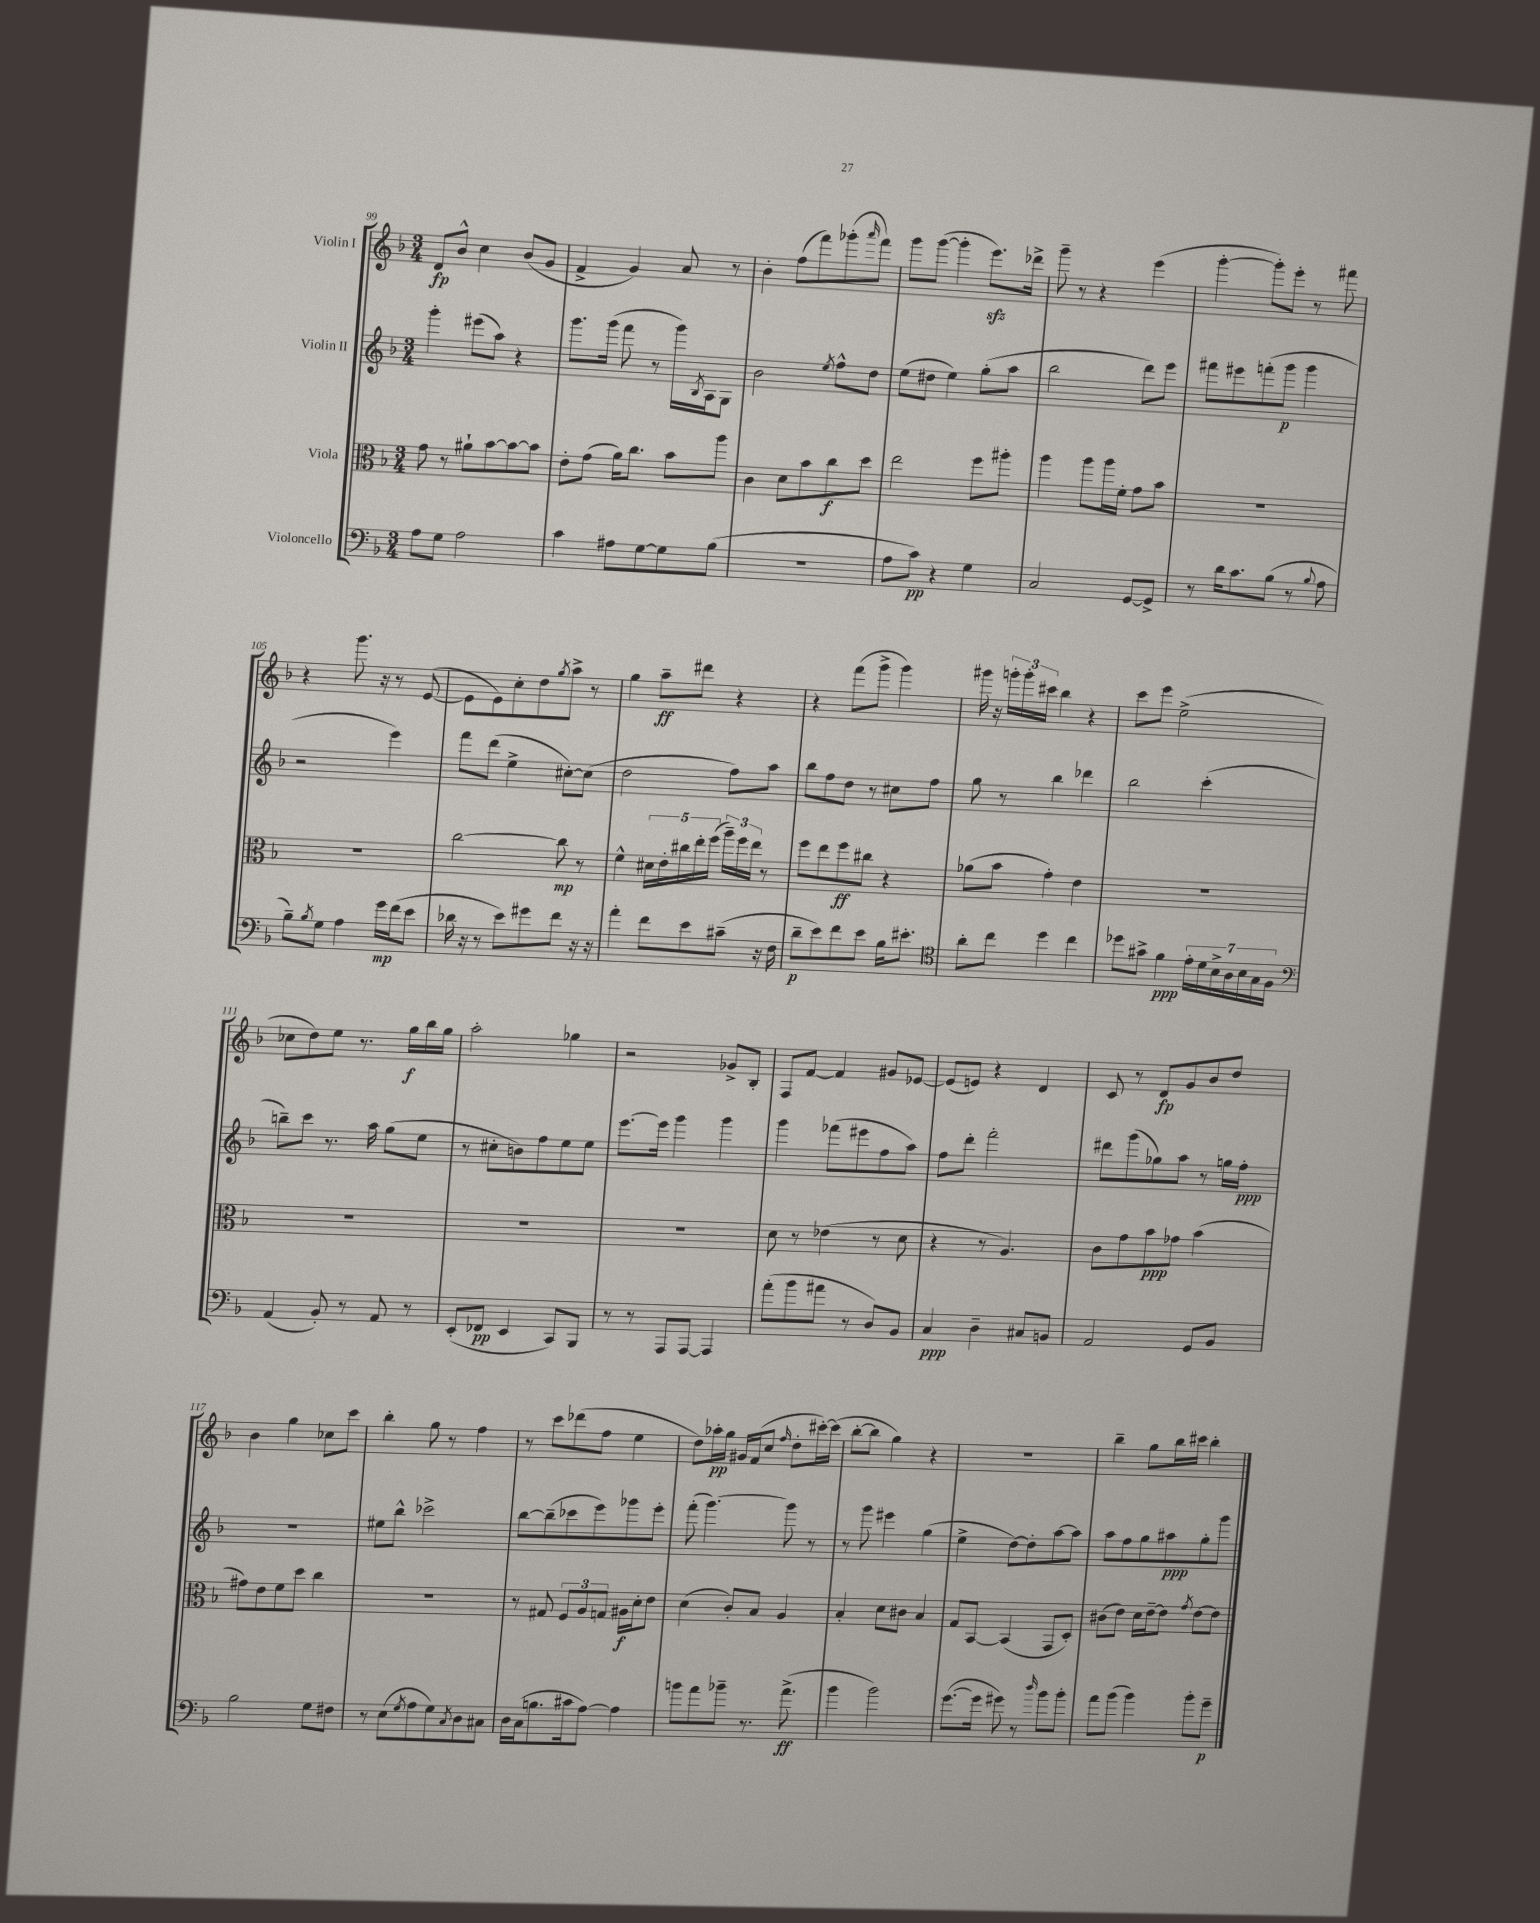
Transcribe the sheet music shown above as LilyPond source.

<<
\new StaffGroup <<
\new Staff = "s0" \with { instrumentName = "Violin I" } {
    \clef treble \key f \major \numericTimeSignature \time 3/4
    d'8\fp bes'8-^ c''4 bes'8( g'8 |
    f'4-> g'4) a'8 r8 |
    bes'4-. f''8( f'''8) ges'''8-.( \grace { a'''16 } f'''8) |
    g'''8 g'''8~( g'''4-. e'''8.\sfz) des'''16-> |
    g'''8-- r8 r4 e'''4( |
    g'''4~-. g'''8-.) e'''8-. r8 fis'''8 |
    r4 g'''8. r16 r8 e'8~( |
    e'8 e'8) c''8-. d''8 \acciaccatura { g''8 } a''8-> r8 |
    g''4 a''8--\ff dis'''8 r4 |
    r4 f'''8( g'''8-> g'''4) |
    gis'''16 r16 \tuplet 3/2 { g'''16-. g'''16-. cis'''16 } bes''4 r4 |
    c'''8 e'''8 e''2->( |
    ces''8 d''8) e''8 r8. g''16\f bes''16 g''16 |
    a''2-. ges''4 |
    r2 ges'8-> bes8-. |
    f8 f'8~ f'4 gis'8 ees'8~ |
    ees'8( e'8) r4 d'4 |
    c'8 r8 d'8\fp g'8 bes'8 d''8 |
    bes'4 g''4 ces''8 c'''8 |
    bes''4-. g''8 r8 f''4 |
    r8 c'''8 des'''8( f''8 e''4 |
    d''8) aes''16-.\pp g''16 gis'16 f'16( c''8 \grace { f''16 } d''8-. cis'''16~-.) cis'''16( |
    bes''8~-. bes''8 g''4) r4 |
    r2. |
    bes''4-- g''8 bes''16 cis'''16 bes''4-. \bar "|." |
}
\new Staff = "s1" \with { instrumentName = "Violin II" } {
    \clef treble \key f \major \numericTimeSignature \time 3/4
    g'''4-. eis'''8( a''8) r4 |
    g'''8. g'''16( f'''8 r8 g'''16) \acciaccatura { bes8 } a16 g8 |
    bes'2 \acciaccatura { e''8 } f''8-^ d''8 |
    e''8( dis''8 e''4) g''8-.( a''8 |
    bes''2 d'''8) e'''8 |
    fis'''8 eis'''8 f'''8-.( g'''8\p g'''4 |
    r2 e'''4) |
    f'''8 d'''8( e''4-> cis''8~-.) cis''8( |
    d''2 f''8) a''8 |
    bes''8 f''8 d''8 r8 cis''8 f''8 |
    g''8 r8 bes''4 des'''4 |
    bes''2 c'''4-.( |
    b''8--) c'''8 r8. a''16 g''8( e''8 |
    r8 cis''8-. b'8) f''8 e''8 e''8 |
    e'''8.~ e'''16 g'''4 g'''4 |
    g'''4 fes'''8( eis'''8 f''8 a''8) |
    f''8 d'''8-. f'''2-. |
    dis'''8 g'''8( ges''8) a''8 r8 g''16 f''16-.\ppp |
    R2. |
    eis''8 bes''8-^ ces'''2-> |
    bes''8~ bes''8--( ces'''8 e'''8) ges'''8 e'''8-. |
    f'''8-.( g'''4.~) g'''8 r8 |
    r8 g'''8 eis'''4 g''4( |
    e''4-> d''8~) d''8-. a''8~ a''8 |
    a''8 f''8 g''8 ais''8\ppp g''8-. g'''8 \bar "|." |
}
\new Staff = "s2" \with { instrumentName = "Viola" } {
    \clef alto \key f \major \numericTimeSignature \time 3/4
    g'8 r8 ais'8-! bes'8~ bes'8~ bes'8 |
    e'8-. g'8( a'16) c''8. bes'8 a''8 |
    c'4 d'8 bes'8 c''8\f d''8 |
    e''2 f''8 ais''8-. |
    a''4 a''8 a''16 f'16-. g'8 bes'8 |
    R2. |
    R2. |
    c''2~ c''8\mp r8 |
    f'4-^ \tuplet 5/4 { dis'16 e'16-. cis''16 e''16-. f''16( } \tuplet 3/2 { a''16--) f''16 e''16 } r8 |
    f''8 e''8 f''8\ff cis''8 r4 |
    aes'8( bes'8 g'4-.) e'4 |
    R2. |
    R2. |
    R2. |
    R2. |
    d'8 r8 ees'4( r8 d'8 |
    r4 r8 a4.) |
    c'8 g'8 bes'8\ppp ges'8 bes'4( |
    gis'8) e'8 f'8 d''8 c''4 |
    R2. |
    r8 gis8 \tuplet 3/2 { f8 a8 g8 } ais16\f d'16-. e'8 |
    d'4( c'8-.) bes8 a4 |
    bes4-. d'8 cis'8 bes4 |
    g8 bes,8~ bes,4( g,8 d8-.) |
    cis'8( e'8) d'16 e'16~-- e'8 \acciaccatura { g'8 } e'8~ e'8 \bar "|." |
}
\new Staff = "s3" \with { instrumentName = "Violoncello" } {
    \clef bass \key f \major \numericTimeSignature \time 3/4
    a8 g8 a2 |
    c'4 ais8 g8~ g8 bes8( |
    R2. |
    a8 c'8\pp) r4 g4 |
    c2 g,8~ g,8-> |
    r8 d'16 c'8. bes8( r8 \appoggiatura { bes8 } a8 |
    bes8--) \acciaccatura { bes8 } g8 a4 g'16\mp f'16( e'8 |
    des'16 r16 r8 e'8) gis'8 f'8 r16 r16 |
    a'4-. f'8 e'8 cis'8--( r16 f16 |
    d'8--\p e'8) f'8 e'8 bes16 eis'8.-. |
    \clef tenor a'8-. c''8 d''4 c''4 |
    des''8 gis'8-> f'4\ppp \tuplet 7/4 { e'16-. d'16 bes16-> a16 bes16 g16 f16 } |
    \clef bass a,4( bes,8-.) r8 a,8 r8 |
    e,8-.( fes,8\pp e,4 c,8) bes,,8 |
    r8 r8 a,,8 a,,8~ a,,4 |
    a'8-.( bes'8 ais'8 r8 d8) bes,8 |
    c4\ppp d4-- cis8 b,8 |
    a,2 g,8 bes,8 |
    bes2 g8 fis8 |
    r8 e8( \acciaccatura { g8 } a8 g8) \acciaccatura { c8 } d8 cis8 |
    d16 c16( b8. cis'16 a8~) a4 |
    b'8 a'8 bes'8-- r8. a'8.->\ff( |
    bes'4 bes'2) |
    g'8.~( g'16 gis'8) r8 \grace { d''16 } bes'8 bes'8-. |
    a'8 bes'8( bes'4) bes'8-. g'8--\p \bar "|." |
}
>>
>>
\layout { \context { \Score currentBarNumber = #99 } }
